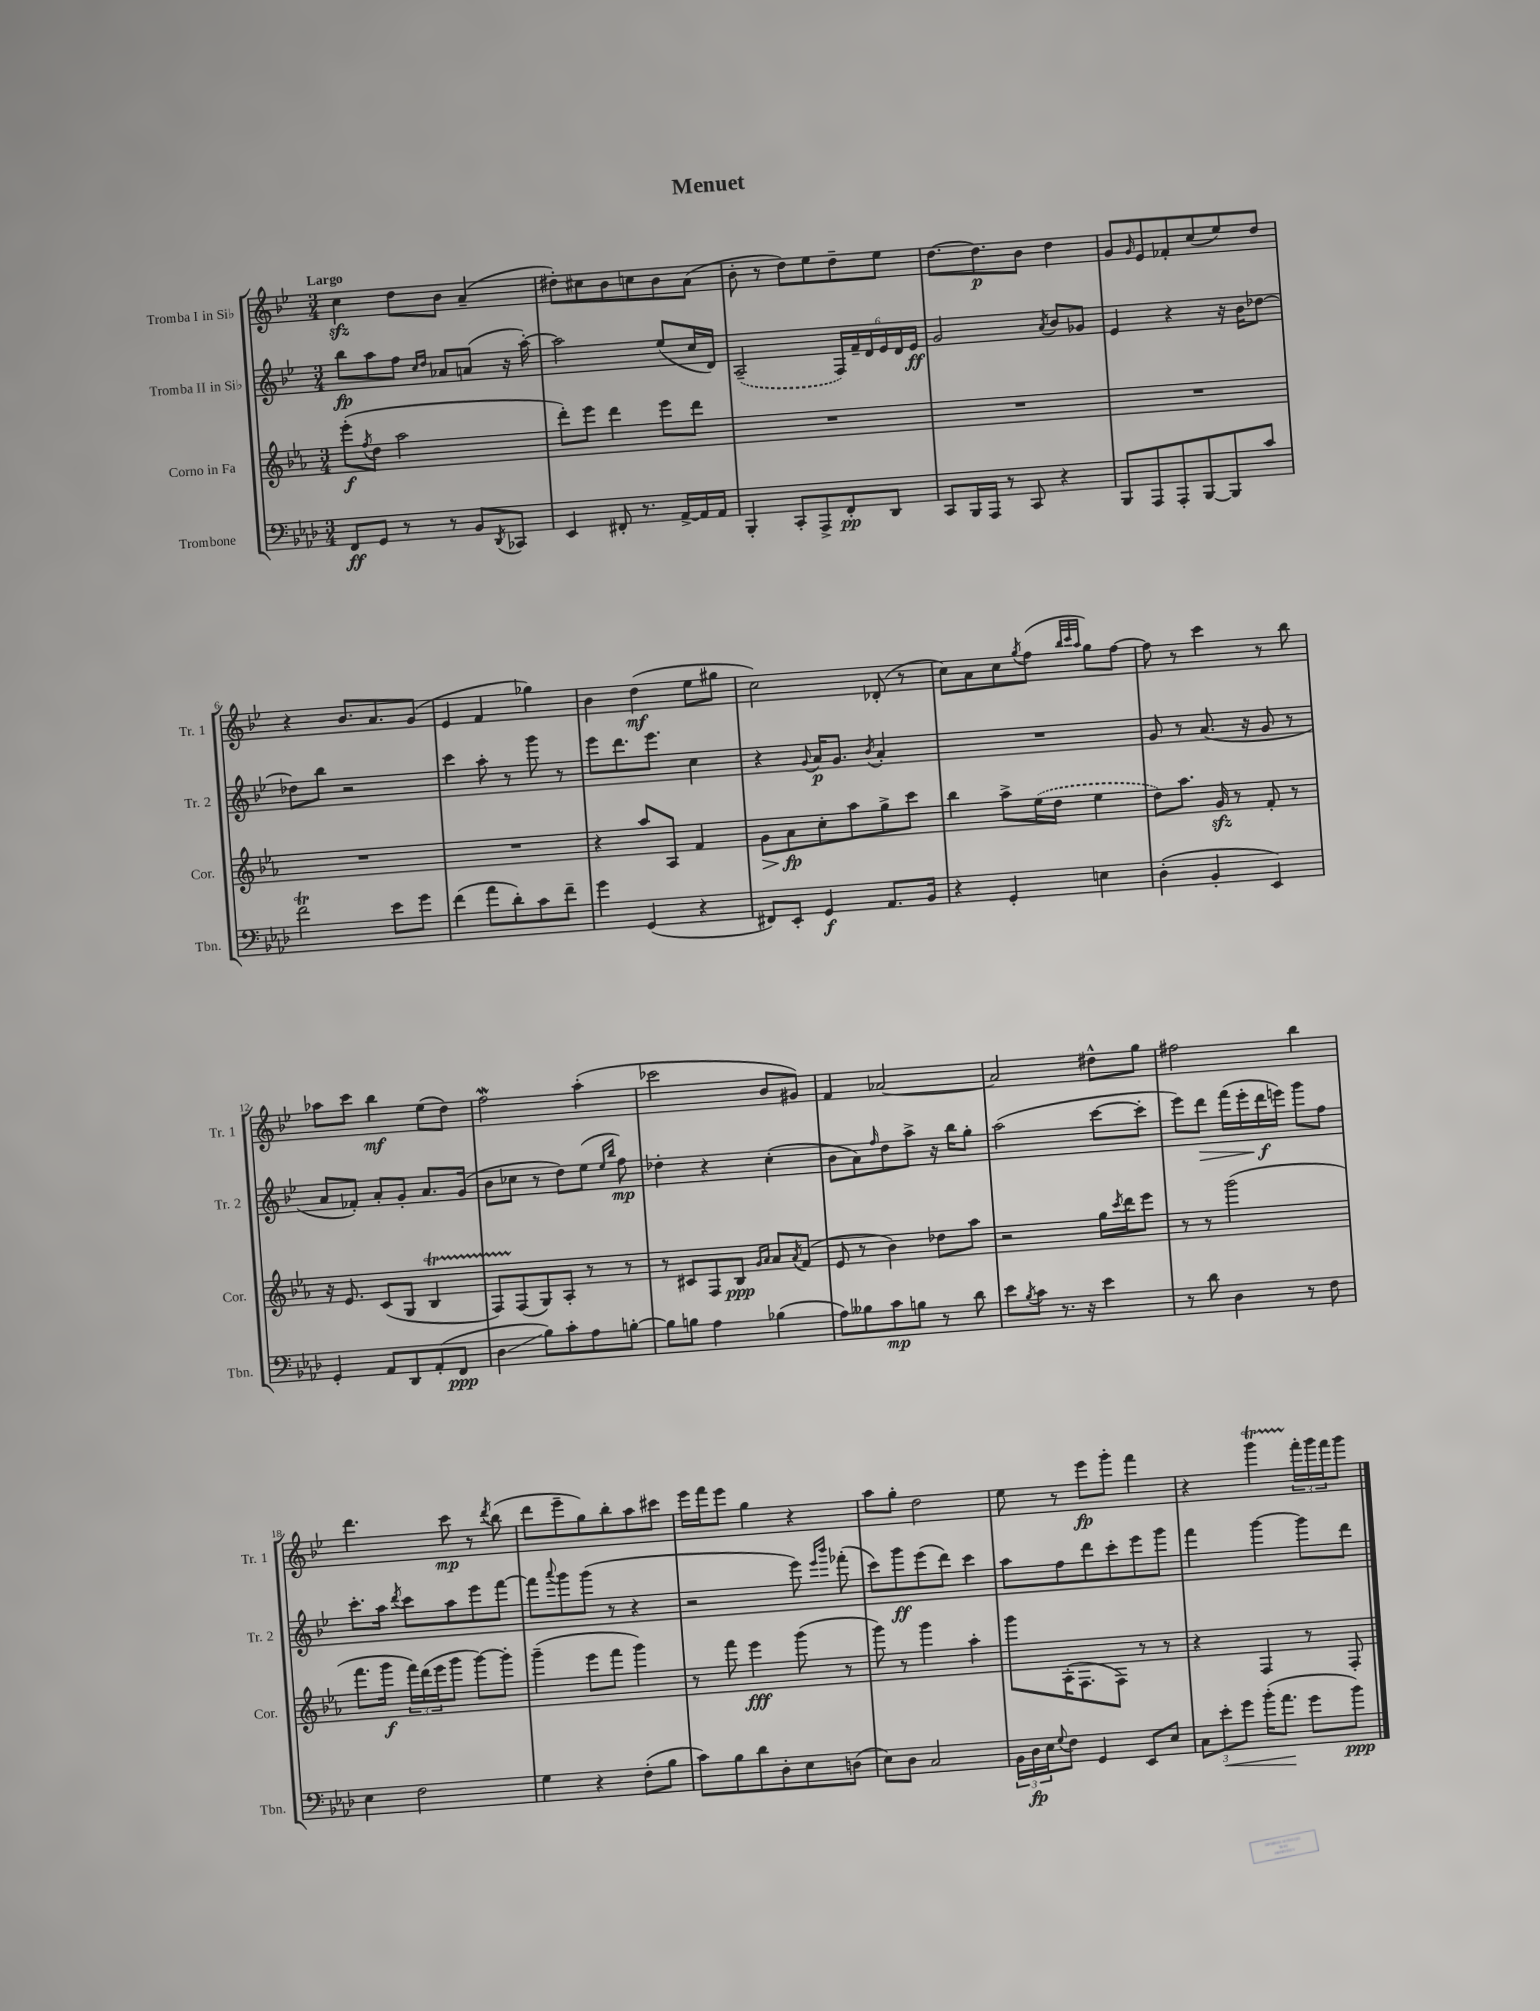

**kern	**kern	**kern	**kern
*staff4	*staff3	*staff2	*staff1
*clefF4	*clefG2	*clefG2	*clefG2
*k[b-e-a-d-]	*k[b-e-a-]	*k[b-e-]	*k[b-e-]
*M3/4	*M3/4	*M3/4	*M3/4
8FF/L	(8eee-'\L	8bb-\L	4cc\
.	8qff/	.	.
8GG/J	8dd\J	8aa\	.
8r	2aa-\	8ff\J	8dd\L
.	.	16qqcc/LL	.
.	.	16qqdd/JJ	.
8r	.	8a-/L	8b-\J
8BB-/L	.	(8a/J	(4a~/
8qDD-/	.	.	.
8CC-/J	.	16r	.
.	.	[16aa'\)	.
=	=	=	=
4EE-/	8ddd'\L)	2aa\]	8dd#'\L)
.	8eee-\J	.	8cc#\
8FF#'/	4ddd\	.	8b-\
8.r	.	.	8cc\
.	8eee-\L	(8ee-/L	8b-\
[16AA-^/LL	.	.	.
16AA-/]	8ddd\J	16cc/L	(8a\J
16AA-/JJ	.	16d/JJ)	.
=	=	=	=
4BBB-'/	2.r	(2A~/	8b-'\
.	.	.	8r
8CC'/L	.	.	8dd\L)
8AAA-^/	.	.	8ee-\
8FF'/	.	24F/LL)	8dd~\
.	.	24f~/	.
.	.	24d/	.
8DD-/J	.	24e-/	8ee-\J
.	.	24d/	.
.	.	24e-/JJ	.
=	=	=	=
8CC/L	2.r	2g/	[8.dd\L
16BBB-/L	.	.	.
16AAA-/JJ	.	.	8.dd\]
8r	.	.	.
8CC/	.	.	8b-\J
.	.	8qa/	.
4r	.	8b-/L	4dd\
.	.	8g-/J	.
=	=	=	=
8BBB-/L	2.r	4e-/	8g/L
.	.	.	16qqg/
8AAA-/	.	.	8e-/
8AAA-'/	.	4r	8f-'/
[8BBB-/	.	.	(8cc/
8BBB-/]	.	16r	8ee-/)
.	.	16b-\LK	.
8c/J	.	[8dd-\J	8dd/J
=	=	=	=
2f\	2.r	8dd-\]L	4r
.	.	8bb-\J	.
.	.	2r	8.b-/L
.	.	.	8.a/
8e-\L	.	.	.
8g\J	.	.	(8g/J
=	=	=	=
(4f\	2.r	4ccc\	4e-/
8a-\L	.	8aa'\	4f/
8d-'\)	.	8r	.
8c\	.	8ggg\	4gg-\)
8f~\J	.	8r	.
=	=	=	=
4g\	4r	8eee-\L	4b-\
.	.	8.ddd\	.
(4GG/	8aa-/L	.	(4dd\
.	.	8.eee-\J	.
.	8A-/J	.	.
4r	4f/	4cc\	8ee-\L
.	.	.	8gg#\J
=	=	=	=
8FF#/L)	8g\L	4r	2cc\)
8EE-'/J	8a-\	.	.
.	.	8qqg/	.
4GG/	8cc'\	16a/LK	.
.	.	8.g/J	.
.	8aa-\	.	.
.	.	8qb-/	.
8.AA-/L	8gg^\	4a'/	(8d-'/
.	8ccc\J	.	8r
16BB-/Jk	.	.	.
=	=	=	=
4r	4bb-\	2.r	8cc\L)
.	.	.	8a\
4GG'/	8aa-^\L	.	8cc\
.	.	.	8qgg/
.	(16ee-\L	.	(8ff\J
.	16dd\JJ	.	.
.	.	.	32qqbb-/LLL
.	.	.	32qqccc/
.	.	.	32qqaa/JJJ
4E\	4ee-\	.	8gg\L)
.	.	.	[8ff\J
=	=	=	=
(4D-'\	8dd\L)	8g/	8ff\]
.	8.aa-\J	8r	8r
4BB-'/	.	(8.a/	4ccc\
.	16g/	.	.
.	8r	.	.
.	.	16r	.
4EE-/)	8f'/	8g/	8r
.	8r	8r	8bb-\
=	=	=	=
4GG'/	16r	8a/L	8aa-\L
.	8.e-/	.	.
.	.	8f-'/J)	8ccc\J
8AA-/L	(8c/L	8a'/L	4bb-\
8DD-/	8G/J	8g'/J	.
(8AA-'/	4B-/	8.a/L	(8ee-\L
8FF/J	.	.	8dd\J)
.	.	(16g/Jk	.
=	=	=	=
4D-\	8F/L)	8b-\L	2ff\
.	(8F/	8cc-\J	.
8B-\L)	8G/)	8r	.
8c'\	8A-'/J	8dd\L)	.
8A-\	8r	(8ee-\J	(4aa'\
.	.	16qqee-/LL	.
.	.	16qqbb-/JJ	.
[8B'\J	8r	8ff\)	.
=	=	=	=
8B\]L	8r	4dd-'\	2ccc-\
8B\J	8c#/L	.	.
4A-\	8F/	4r	.
.	8B-/J	.	.
.	16qqg/LL	.	.
.	16qqa-/JJ	.	.
(4B-\	8a-/L	(4cc'\	8b-/L
.	8qa-/	.	.
.	(8f/J	.	8g#/J)
=	=	=	=
8A-\L)	8e-/	8b-\L	4f/
8B--\	8r	8a\)	.
.	.	16qqff/	.
8c\	4b-\)	8dd\	[2a-/
8B\J	.	8aa^\J	.
8r	8dd-\L	16r	.
.	.	16bb-\LK	.
8d-\	8aa-\J	8gg'\J	.
=	=	=	=
8e-\L	2r	(2aa\	2a-/]
8qB-/	.	.	.
8c\J	.	.	.
8.r	.	.	.
16r	.	.	.
4e-\	16gg\LL	[8ccc\L	8dd#^^\L
.	8qccc/	.	.
.	16ddd\J	.	.
.	8eee-\J	8ccc'\]J	8gg\J
=	=	=	=
8r	8r	8eee-\L)	2ff#\
8d-\	8r	8ddd\J	.
4D-\	(2ggg\	(16fff\LL	.
.	.	16eee-'\	.
.	.	16ddd\	.
.	.	16eee\JJ)	.
8r	.	8ggg\L	4bb-\
8F\	.	8ff\J	.
=	=	=	=
4E-\	8.fff\L	8.ccc'\L	4.ddd\
.	16ggg\Jk	16aa\Jk	.
.	.	8qddd/	.
2F\	24fff\LL)	8ccc\L	.
.	(24ddd\	.	.
.	24eee-\J	.	.
.	8ggg\J	8aa\	8ccc\
.	[8ggg\L)	8eee-\	8r
.	.	.	8qddd/
.	8ggg'\]J	[8fff\J	(8bb-\
=	=	=	=
4G\	(4ggg~\	8fff\]L	8ddd\L
.	.	8qqaaa/	.
.	.	8ggg\	8eee-~\
4r	8eee-\L	(8ggg\J	8gg\)
.	8fff\J	8r	8bb-'\
(8F'\L	4ggg\)	4r	8aa\
8B-\J	.	.	8ccc#\J
=	=	=	=
8c\L)	8r	2r	16eee-\LL
.	.	.	16fff\J
8B-\	8fff\	.	8eee-\J
8d-\	4eee-\	.	4gg\
8D-'\	.	.	.
8E-\	(8ggg\	8eee-\)	4r
.	.	16qqeee-/LL	.
.	.	16qqbbb-/JJ	.
(8D\J	8r	(8fff-'\	.
=	=	=	=
8E-\L)	8ggg\)	8ccc\L)	8aa\L
8D-\J	8r	8ggg\	8gg'\J
2C/	4ggg\	(8eee-\	2dd\
.	.	8ddd\J)	.
.	4aa-'\	4ccc\	.
=	=	=	=
24BB-\LL	8ggg\L	8aa\L	8ee-\
24D-\	.	.	.
24E-\J	.	.	.
8qqG/	.	.	.
8F\J	(16A-'\K	8ff\	8r
.	8.F\	.	.
4GG/	.	8ddd\	8eee-\L
.	8F\J)	8ccc'\	8ggg'\J
8EE-/L	8r	8eee-\	4fff\
8E-/J	8r	8ggg\J	.
=	=	=	=
12C\L	4r	4fff\	4r
12e-'\	.	.	.
12g\J	.	.	.
(16b-'\LK	4F/	[4ggg\	4ggg\
8.a-\J	.	.	.
8g\L	8r	8ggg\]L	24fff'\LL
.	.	.	24ggg\
.	.	.	24fff\J
8b-\J)	8F'/	8ddd\J	8ggg\J
==	==	==	==
*-	*-	*-	*-
